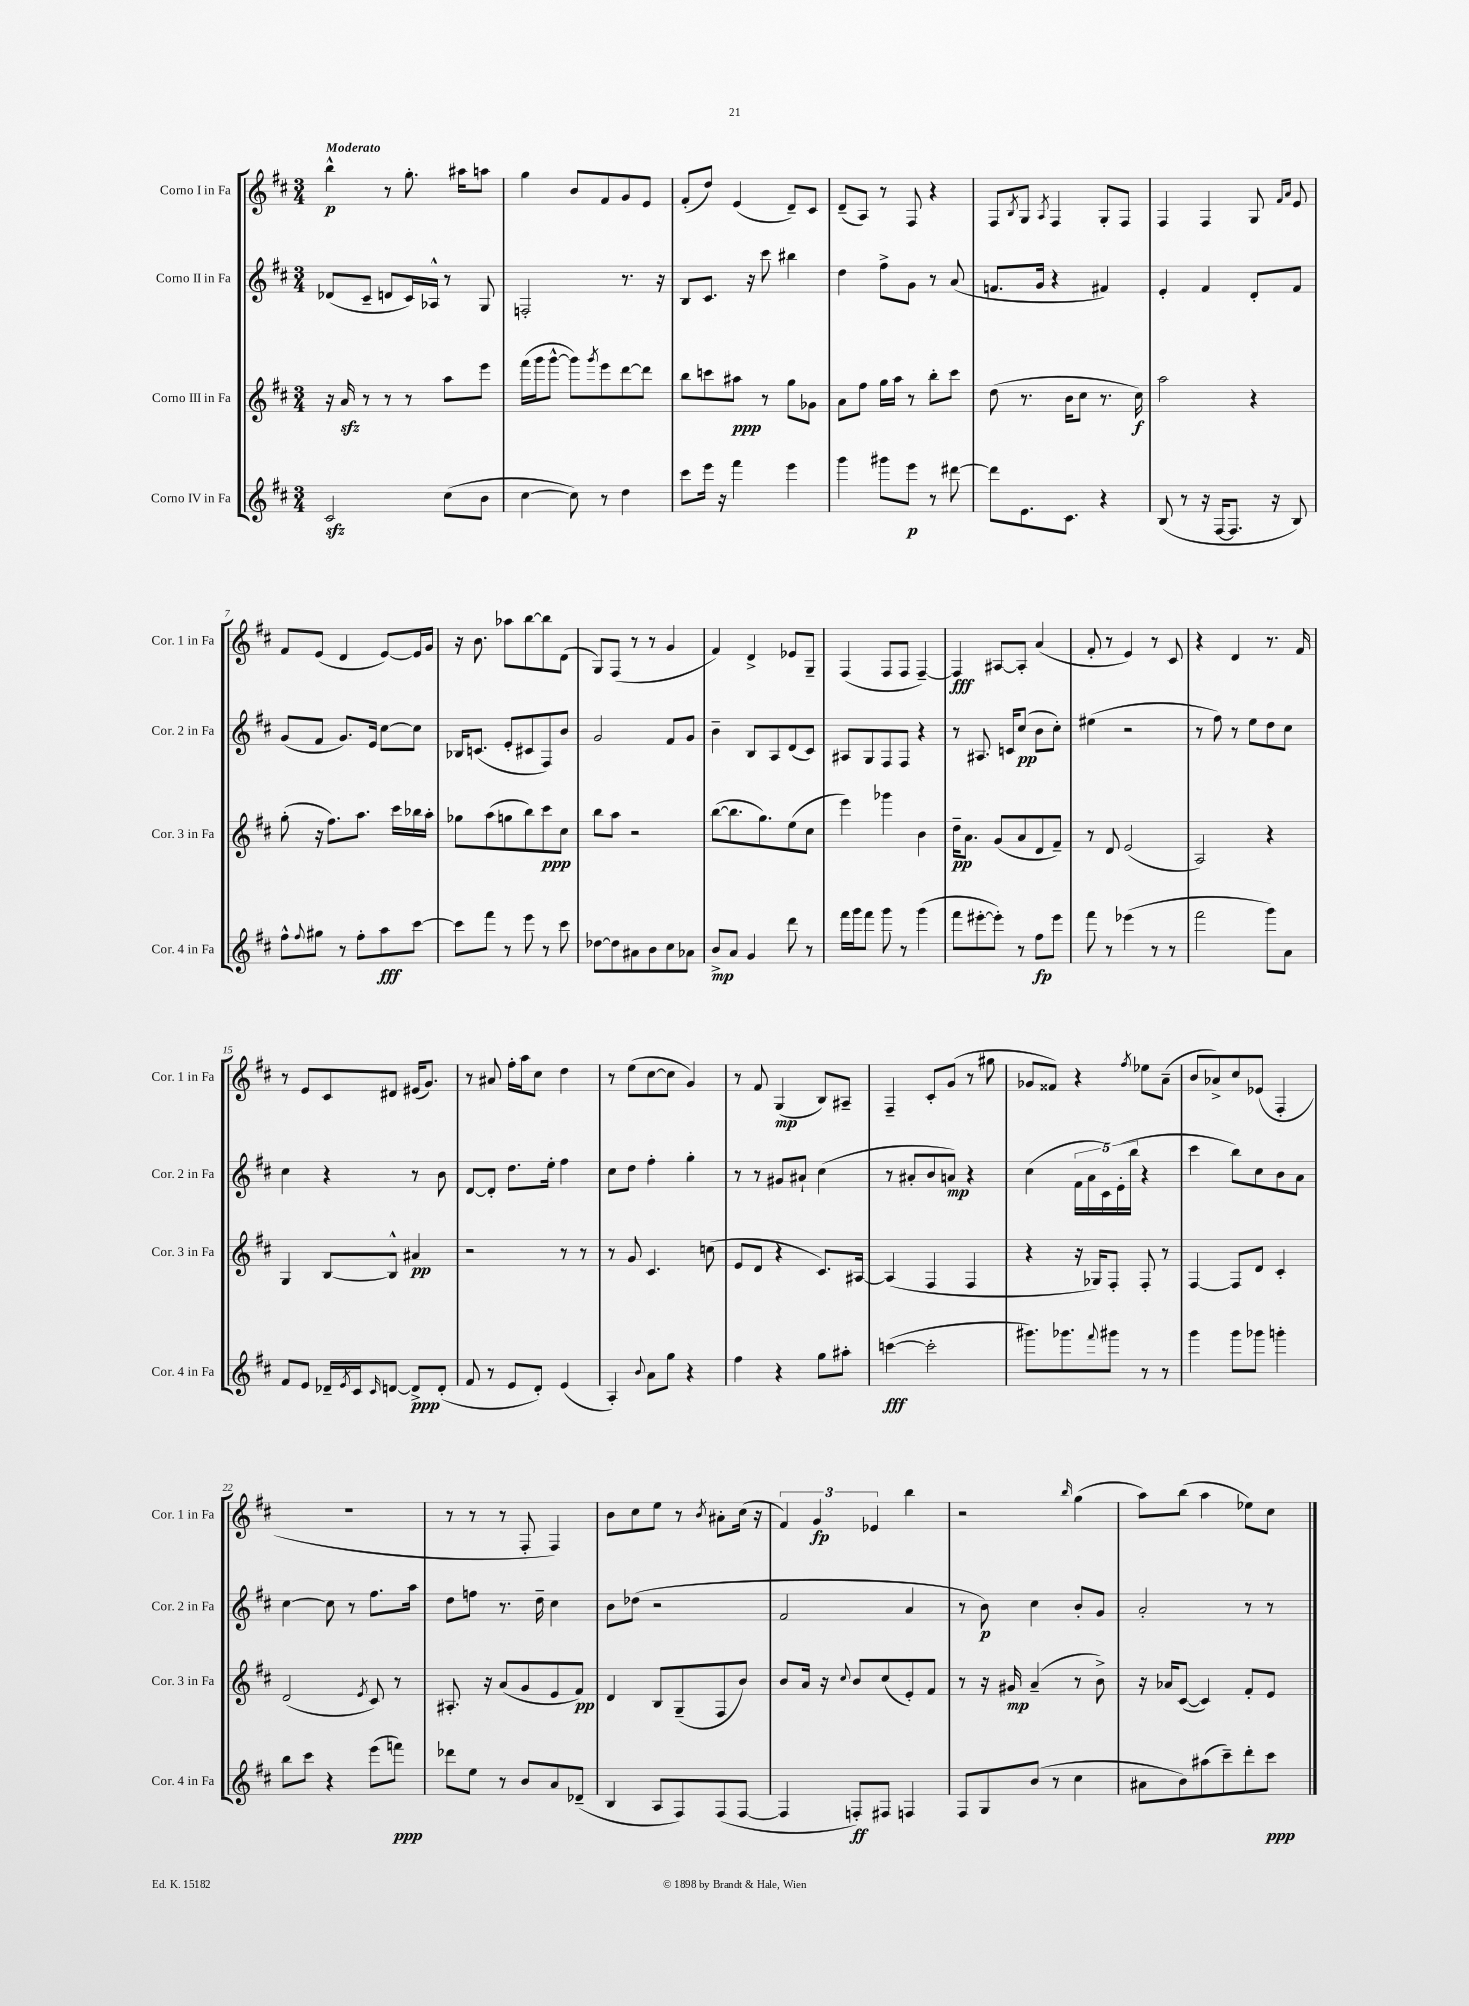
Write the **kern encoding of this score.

**kern	**dynam	**kern	**dynam	**kern	**dynam	**kern	**dynam
*part4	*part4	*part3	*part3	*part2	*part2	*part1	*part1
*staff4	*staff4	*staff3	*staff3	*staff2	*staff2	*staff1	*staff1
*I"Corno IV in Fa	*	*I"Corno III in Fa	*	*I"Corno II in Fa	*	*I"Corno I in Fa	*
*I'Cor. 4 in Fa	*	*I'Cor. 3 in Fa	*	*I'Cor. 2 in Fa	*	*I'Cor. 1 in Fa	*
*clefG2	*	*clefG2	*	*clefG2	*	*clefG2	*
*k[f#c#]	*	*k[f#c#]	*	*k[f#c#]	*	*k[f#c#]	*
*M3/4	*	*M3/4	*	*M3/4	*	*M3/4	*
=1	=1	=1	=1	=1	=1	=1	=1
!	!	!	!	!	!	!LO:TX:a:B:t=Moderato	!
2c#zz/	.	16r	.	(8d-X/L	.	4bb^^\	p
.	.	16azz/	.	.	.	.	.
.	.	8r	.	8c#~/J	.	.	.
.	.	8r	.	8dn/L	.	8r	.
.	.	8r	.	16c#/L)	.	8.gg'\	.
.	.	.	.	16A-X^^/JJ	.	.	.
(8cc#\L	.	8aa\L	.	8r	.	.	.
.	.	.	.	.	.	16aa#X\KL	.
8b\J	.	8eee\J	.	8G/	.	8aan\J	.
=2	=2	=2	=2	=2	=2	=2	=2
[4cc#\	.	(16fff#\LL	.	2Fn'/	.	4gg\	.
.	.	16ggg\J	.	.	.	.	.
.	.	[8ggg^^\J	.	.	.	.	.
8cc#\])	.	8ggg\L])	.	.	.	8b/L	.
.	.	8qggg/	.	.	.	.	.
8r	.	8eee\	.	.	.	8f#/	.
4dd\	.	[8ddd\	.	8.r	.	8g/	.
.	.	8ddd\J]	.	.	.	8e/J	.
.	.	.	.	16r	.	.	.
=3	=3	=3	=3	=3	=3	=3	=3
8ccc#\L	.	8bb\L	.	8B/L	.	(8f#'/L	.
16eee\Jk	.	8cccn\	.	8.c#/J	.	8dd/J)	.
16r	.	.	.	.	.	.	.
4fff#\	.	8aa#X\J	ppp	.	.	(4e/	.
.	.	.	.	16r	.	.	.
.	.	8r	.	8ccc#\	.	.	.
4eee\	.	8gg\L	.	4bb#X\	.	8d~/L)	.
.	.	8g-X\J	.	.	.	8c#/J	.
=4	=4	=4	=4	=4	=4	=4	=4
4ggg\	.	8a\L	.	4dd\	.	(8d~/L	.
.	.	8ff#\J	.	.	.	8A/J)	.
8ggg#X\L	.	16gg\LL	.	8ff#^\L	.	8r	.
.	.	16aa\JJ	.	.	.	.	.
8eee\J	p	8r	.	8g\J	.	8F#/	.
8r	.	8bb'\L	.	8r	.	4r	.
[8ddd#X\	.	8ccc#\J	.	(8a/	.	.	.
=5	=5	=5	=5	=5	=5	=5	=5
8ddd#\L]	.	(8dd\	.	8.fn/L	.	8F#/L	.
.	.	.	.	.	.	8qB/	.
8.e\	.	8.r	.	.	.	8G/J	.
.	.	.	.	16g/Jk	.	.	.
.	.	.	.	.	.	8qA/	.
.	.	.	.	4r	.	4F#/	.
8.c#\J	.	16b\KL	.	.	.	.	.
.	.	8cc#\J	.	.	.	.	.
4r	.	8.r	.	4f#X/)	.	8G'/L	.
.	.	.	.	.	.	8F#/J	.
.	.	16cc#\)	f	.	.	.	.
=6	=6	=6	=6	=6	=6	=6	=6
(8B/	.	2aa\	.	4e'/	.	4F#/	.
8r	.	.	.	.	.	.	.
16r	.	.	.	4f#/	.	4F#/	.
[16F#/KL	.	.	.	.	.	.	.
8.F#/J]	.	.	.	.	.	.	.
.	.	4r	.	8d'/L	.	8G/	.
16r	.	.	.	.	.	.	.
.	.	.	.	.	.	16qqf#/LL	.
.	.	.	.	.	.	16qqa/JJ	.
8B/)	.	.	.	8f#/J	.	8e/	.
!!LO:LB:g=z
=7	=7	=7	=7	=7	=7	=7	=7
8ff#^^\L	.	(8gg'\	.	(8g/L	.	8f#/L	.
8qqff#/	.	.	.	.	.	.	.
8gg#X\J	.	16r	.	8f#/J	.	(8e/J	.
.	.	8.ff#\L)	.	.	.	.	.
8r	.	.	.	8.g/L)	.	4d/	.
8ff#'\L	.	8.aa\J	.	.	.	.	.
.	.	.	.	16e/Jk	.	.	.
8aa\	fff	.	.	[8cc#\L	.	[8e/L)	.
.	.	16ccc#\LL	.	.	.	.	.
[8ccc#\J	.	16bb-X\	.	8cc#\J]	.	16e/L]	.
.	.	16aa'\JJ	.	.	.	16g/JJ	.
=8	=8	=8	=8	=8	=8	=8	=8
8ccc#\L]	.	8gg-X\L	.	16B-X/KL	.	16r	.
.	.	.	.	(8.cn/J	.	8.b\	.
8fff#\J	.	(8aa\	.	.	.	.	.
8r	.	8ggn\	.	8e'/L	.	8aa-X\L	.
8eee\	.	8bb\)	.	8c#X/	.	[8bb\	.
8r	.	8ccc#\	ppp	8F#/)	.	8bb\]	.
8ccc#\	.	8cc#\J	.	8b/J	.	(8d\J	.
=9	=9	=9	=9	=9	=9	=9	=9
[8dd-X\L	.	8bb\L	.	2g/	.	8G/L)	.
8dd-\]	.	8aa\J	.	.	.	(8F#/J	.
8a#X\	.	2r	.	.	.	8r	.
8b\	.	.	.	.	.	8r	.
8cc#\	.	.	.	8f#/L	.	4g/	.
8a-X\J	.	.	.	8g/J	.	.	.
=10	=10	=10	=10	=10	=10	=10	=10
8b^/L	mp	([8bb\L	.	4b~\	.	4f#/)	.
8a/J	.	8.bb\]	.	.	.	.	.
4g/	.	.	.	8B/L	.	4d^/	.
.	.	8.gg\)	.	.	.	.	.
.	.	.	.	8A/	.	.	.
8ddd\	.	(8ee\	.	(8d/	.	8e-X/L	.
8r	.	8cc#\J	.	8c#/J)	.	8G~/J	.
=11	=11	=11	=11	=11	=11	=11	=11
16fff#\LL	.	4eee\)	.	8A#X/L	.	(4F#/	.
16ggg\J	.	.	.	.	.	.	.
8fff#\J	.	.	.	8G/	.	.	.
8ggg\	.	4ggg-X\	.	8F#/	.	8F#/L	.
8r	.	.	.	8F#/J	.	8F#/J	.
(4ggg\	.	4b\	.	4r	.	[4F#~/)	.
=12	=12	=12	=12	=12	=12	=12	=12
8fff#\L	.	16dd~\KL	pp	8r	.	4F#/]	fff
.	.	8.a\J	.	.	.	.	.
[8eee#X'\	.	.	.	8.A#X/	.	.	.
8eee#'\J])	.	(8g/L	.	.	.	[8A#X/L	.
.	.	.	.	16cn/KL	.	.	.
8r	.	8a/	.	(8cc#/J	pp	8A#'/J]	.
8ff#\L	fp	8d/	.	8b\L	.	(4a/	.
8eee#\J	.	8f#~/J)	.	8cc#'\J)	.	.	.
=13	=13	=13	=13	=13	=13	=13	=13
8fff#\	.	8r	.	(4ee#X\	.	8f#'/	.
8r	.	8d/	.	.	.	8r	.
(4eee-X\	.	(2e/	.	2r	.	4e/)	.
8r	.	.	.	.	.	8r	.
8r	.	.	.	.	.	8c#/	.
=14	=14	=14	=14	=14	=14	=14	=14
2fff#\	.	2A/)	.	8r	.	4r	.
.	.	.	.	8ff#\)	.	.	.
.	.	.	.	8r	.	4d/	.
.	.	.	.	8ee\L	.	.	.
8ggg\L)	.	4r	.	8dd\	.	8.r	.
8a\J	.	.	.	8cc#\J	.	.	.
.	.	.	.	.	.	16f#/	.
!!LO:LB:g=z
=15	=15	=15	=15	=15	=15	=15	=15
8f#/L	.	4G/	.	4cc#\	.	8r	.
8e/J	.	.	.	.	.	8e/L	.
16d-X~/LL	.	[8B/L	.	4r	.	8c#/	.
8qe/	.	.	.	.	.	.	.
16c#/J	.	.	.	.	.	.	.
16qqc#/	.	.	.	.	.	.	.
[8dn/J	.	8B^^/J]	.	.	.	8d#X/J	.
8d^/L]	ppp	4a#X/	pp	8r	.	(16e#X/KL	.
.	.	.	.	.	.	8.g/J)	.
(8d'/J	.	.	.	8b\	.	.	.
=16	=16	=16	=16	=16	=16	=16	=16
8f#/	.	2r	.	[8d/L	.	8r	.
8r	.	.	.	8d'/J]	.	8a#X/	.
8e/L	.	.	.	8.dd\L	.	16ff#'\LL	.
.	.	.	.	.	.	16aa\J	.
8d'/J)	.	.	.	.	.	8cc#\J	.
.	.	.	.	16ee'\Jk	.	.	.
(4e/	.	8r	.	4ff#\	.	4dd\	.
.	.	8r	.	.	.	.	.
=17	=17	=17	=17	=17	=17	=17	=17
4A'/)	.	8r	.	8cc#\L	.	8r	.
.	.	8g/	.	8dd\J	.	(8ee\L	.
8qqb/	.	.	.	.	.	.	.
8a\L	.	4.c#/	.	4ff#'\	.	[8cc#\	.
8gg\J	.	.	.	.	.	8cc#\J]	.
4r	.	.	.	4gg'\	.	4g/)	.
.	.	(8ccn\	.	.	.	.	.
=18	=18	=18	=18	=18	=18	=18	=18
4ff#\	.	8e/L	.	8r	.	8r	.
.	.	8d/J	.	8r	.	8f#/	.
4r	.	4r	.	8g#X/L	.	(4G/	mp
.	.	.	.	8a#X`/J	.	.	.
8gg\L	.	8.c#/L)	.	(4cc#\	.	8B/L)	.
8aa#X'\J	.	.	.	.	.	8A#X~/J	.
.	.	[16A#X/Jk	.	.	.	.	.
=19	=19	=19	=19	=19	=19	=19	=19
([4cccn\	fff	(4A#/]	.	8r	.	4F#~/	.
.	.	.	.	8a#X'/L	.	.	.
2ccc'\]	.	4F#/	.	8b/	.	8c#'/L	.
.	.	.	.	8an/J)	mp	(8g/J	.
.	.	4F#/	.	4r	.	8r	.
.	.	.	.	.	.	8gg#X\	.
=20	=20	=20	=20	=20	=20	=20	=20
8.ggg#X\L)	.	4r	.	(4cc#\	.	8g-X/L	.
.	.	.	.	.	.	8f##X/J)	.
8.ggg-X\	.	.	.	.	.	.	.
.	.	16r	.	20f#\LL	.	4r	.
.	.	.	.	20a\	.	.	.
.	.	16G-X/KL)	.	.	.	.	.
.	.	.	.	20c#\)	.	.	.
8qqfff#/	.	.	.	.	.	.	.
8ggg#X\J	.	8F#'/J	.	.	.	.	.
.	.	.	.	(20e'\	.	.	.
.	.	.	.	20bb\JJ	.	.	.
.	.	.	.	.	.	8qff#/	.
8r	.	8F#'/	.	4r	.	8ee-X\L	.
8r	.	8r	.	.	.	(8a~\J	.
=21	=21	=21	=21	=21	=21	=21	=21
4ggg\	.	[4F#/	.	4ccc#\	.	8b/L	.
.	.	.	.	.	.	8a-X^/)	.
8ggg\L	.	8F#/L]	.	8bb\L)	.	8cc#/	.
8ggg-X\J	.	8d/J	.	8cc#\	.	(8e-X/J	.
4gggn'\	.	4c#'/	.	8b\	.	4F#'/	.
.	.	.	.	8a\J	.	.	.
!!LO:LB:g=z
=22	=22	=22	=22	=22	=22	=22	=22
8bb\L	.	(2d/	.	[4cc#\	.	2.r	.
8ccc#\J	.	.	.	.	.	.	.
4r	.	.	.	8cc#\]	.	.	.
.	.	.	.	8r	.	.	.
.	.	8qe/	.	.	.	.	.
(8eee\L	.	8c#/)	.	8.ff#\L	.	.	.
8fffn\J)	ppp	8r	.	.	.	.	.
.	.	.	.	16aa\Jk	.	.	.
=23	=23	=23	=23	=23	=23	=23	=23
8ddd-X\L	.	8.A#X'/	.	8dd\L	.	8r	.
8ee\J	.	.	.	8ffn\J	.	8r	.
.	.	16r	.	.	.	.	.
8r	.	(8a/L	.	8.r	.	8r	.
8b/L	.	8g/	.	.	.	8F#'/	.
.	.	.	.	16dd~\	.	.	.
8a/	.	8e/	.	4cc#\	.	4F#/)	.
(8d-X~/J	.	8f#/J)	pp	.	.	.	.
=24	=24	=24	=24	=24	=24	=24	=24
4B/	.	4d/	.	8b\L	.	8b\L	.
.	.	.	.	(8dd-X\J	.	8cc#\	.
8A/L	.	8B/L	.	2r	.	8ee\J	.
8F#/)	.	(8G~/	.	.	.	8r	.
.	.	.	.	.	.	8qb/	.
(8F#/	.	8F#/	.	.	.	8a#X'\L	.
[8F#/J	.	8b/J)	.	.	.	(16cc#\Jk	.
.	.	.	.	.	.	16r	.
=25	=25	=25	=25	=25	=25	=25	=25
4F#/]	.	8b/L	.	2f#/	.	6f#/)	.
.	.	16a/Jk	.	.	.	.	.
.	.	.	.	.	.	6g/	fp
.	.	16r	.	.	.	.	.
.	.	8qqcc#/	.	.	.	.	.
8Fn'/L)	ff	8b/L	.	.	.	.	.
.	.	.	.	.	.	6e-X/	.
8F#X/J	.	(8cc#/	.	.	.	.	.
4Fn/	.	8e'/)	.	4a/	.	4bb\	.
.	.	8f#/J	.	.	.	.	.
=26	=26	=26	=26	=26	=26	=26	=26
8F#/L	.	8r	.	8r	.	2r	.
8G/	.	16r	.	8b\)	p	.	.
.	.	16g#X/	mp	.	.	.	.
(8b/J	.	(4a~/	.	4cc#\	.	.	.
8r	.	.	.	.	.	.	.
.	.	.	.	.	.	16qqbb/	.
4cc#\	.	8r	.	8b'/L	.	(4gg\	.
.	.	8b^\)	.	8g/J	.	.	.
=27	=27	=27	=27	=27	=27	=27	=27
8a#X\L	.	16r	.	2a'/	.	8aa\L)	.
.	.	16a-X/KL	.	.	.	.	.
8b\)	.	([8c#/J	.	.	.	(8bb\J	.
(8aa#X\	.	4c#/])	.	.	.	4aa\	.
8ccc#~\)	.	.	.	.	.	.	.
8ddd'\	.	8f#'/L	.	8r	.	8ee-X\L)	.
8ccc#\J	ppp	8e/J	.	8r	.	8cc#\J	.
==	==	==	==	==	==	==	==
*-	*-	*-	*-	*-	*-	*-	*-
